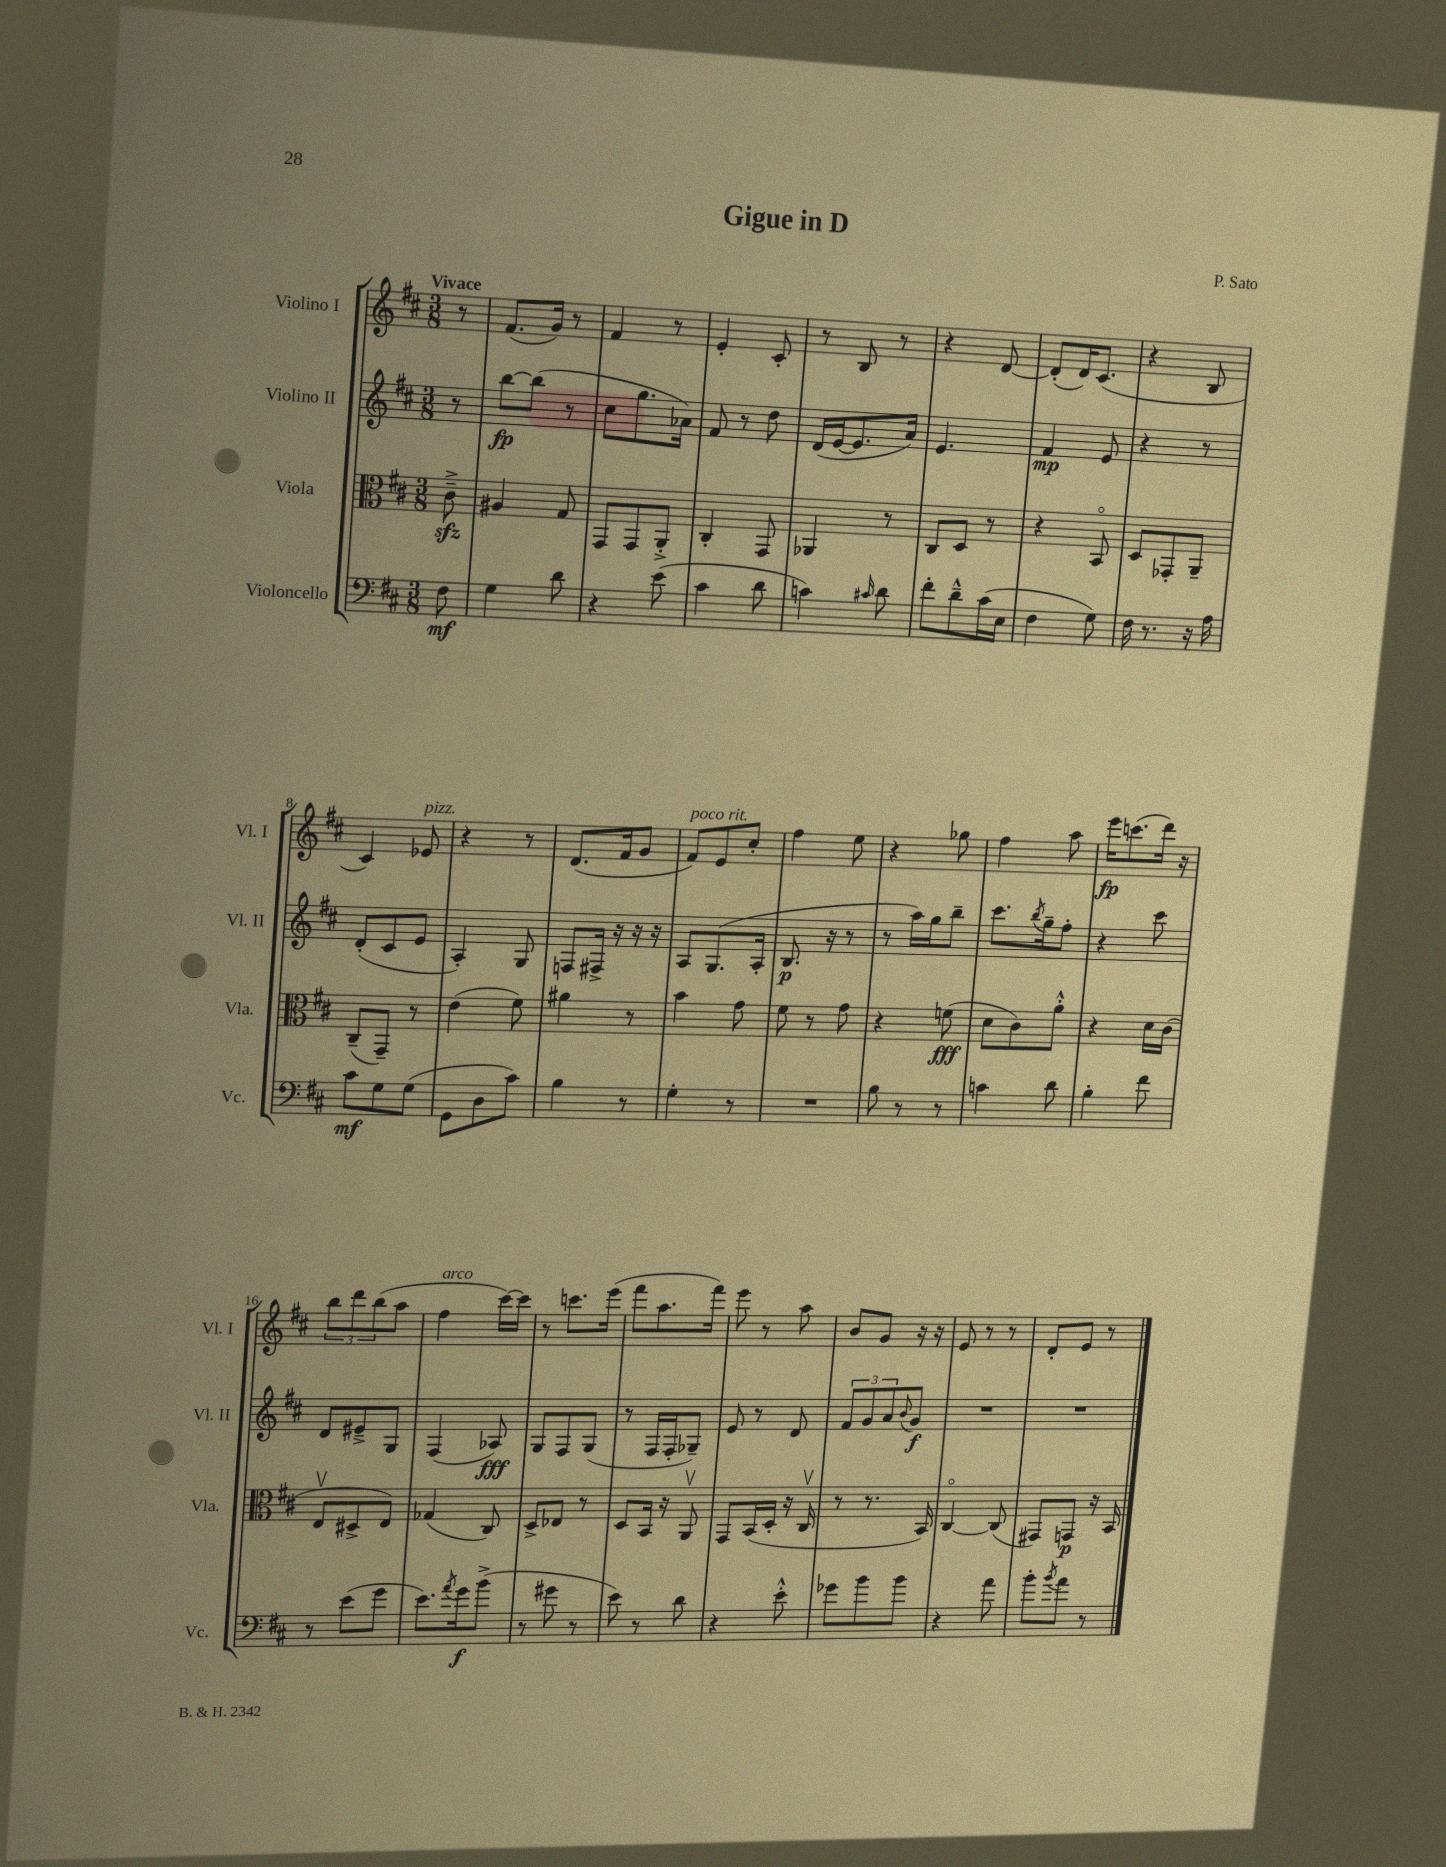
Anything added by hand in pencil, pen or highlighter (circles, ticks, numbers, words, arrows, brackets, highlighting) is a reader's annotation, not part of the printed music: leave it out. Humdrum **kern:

**kern	**dynam	**kern	**dynam	**kern	**dynam	**kern	**dynam
*part4	*part4	*part3	*part3	*part2	*part2	*part1	*part1
*staff4	*staff4	*staff3	*staff3	*staff2	*staff2	*staff1	*staff1
*I"Violoncello	*	*I"Viola	*	*I"Violino II	*	*I"Violino I	*
*I'Vc.	*	*I'Vla.	*	*I'Vl. II	*	*I'Vl. I	*
*clefF4	*	*clefC3	*	*clefG2	*	*clefG2	*
*k[f#c#]	*	*k[f#c#]	*	*k[f#c#]	*	*k[f#c#]	*
*M3/8	*	*M3/8	*	*M3/8	*	*M3/8	*
=	=	=	=	=	=	=	=
!	!	!	!	!	!	!LO:TX:a:B:t=Vivace	!
8F#\	mf	8c#zz~^\	.	8r	.	8r	.
=1	=1	=1	=1	=1	=1	=1	=1
4G\	.	4A#X/	.	[8bb\L	fp	(8.f#/L	.
.	.	.	.	(8bb\J]	.	.	.
.	.	.	.	.	.	16g/Jk)	.
8d\	.	8G/	.	8r	.	8r	.
=2	=2	=2	=2	=2	=2	=2	=2
4r	.	8GG/L	.	8cc#\L	.	4f#/	.
.	.	8GG/	.	8.gg\	.	.	.
(8e\	.	8AA'^/J	.	.	.	8r	.
.	.	.	.	16a-X\Jk)	.	.	.
=3	=3	=3	=3	=3	=3	=3	=3
4c#\	.	4C#'/	.	8f#/	.	4e'/	.
.	.	.	.	8r	.	.	.
8d\	.	8GG/	.	8dd\	.	8c#'/	.
=4	=4	=4	=4	=4	=4	=4	=4
4cn\)	.	4AA-X/	.	(16d/LL	.	8r	.
.	.	.	.	[16e/J	.	.	.
.	.	.	.	8.e/]	.	8B/	.
16qqc#X/	.	.	.	.	.	.	.
8d\	.	8r	.	.	.	8r	.
.	.	.	.	16a/Jk)	.	.	.
=5	=5	=5	=5	=5	=5	=5	=5
8f#'\L	.	8C#/L	.	4.e/	.	4r	.
8d~^^\	.	8D/J	.	.	.	.	.
(16c#\L	.	8r	.	.	.	[8d/	.
16E\JJ	.	.	.	.	.	.	.
=6	=6	=6	=6	=6	=6	=6	=6
4F#\	.	4r	.	4f#/	mp	(8d'/L]	.
.	.	.	.	.	.	16d/K)	.
.	.	.	.	.	.	(8.c#/J	.
8G\)	.	8BB/	.	8e/	.	.	.
=7	=7	=7	=7	=7	=7	=7	=7
16F#\	.	8D/L	.	4r	.	4r	.
8.r	.	.	.	.	.	.	.
.	.	8GG-X'/	.	.	.	.	.
16r	.	8AA~/J	.	8r	.	8B/	.
16A\	.	.	.	.	.	.	.
!!LO:LB:g=z
=8	=8	=8	=8	=8	=8	=8	=8
8c#\L	mf	(8C#~/L	.	(8d'/L	.	4c#/)	.
8G\	.	8GG~/J)	.	8c#/	.	.	.
!	!	!	!	!	!	!LO:TX:a:i:t=pizz.	!
(8G\J	.	8r	.	8e/J	.	8e-X/	.
=9	=9	=9	=9	=9	=9	=9	=9
8GG\L	.	(4e\	.	4A'/)	.	4r	.
8D\	.	.	.	.	.	.	.
8c#\J)	.	8f#\)	.	8G/	.	8r	.
=10	=10	=10	=10	=10	=10	=10	=10
4B\	.	4a#X\	.	8Fn/L	.	(8.d/L	.
.	.	.	.	16F#X^/Jk	.	.	.
.	.	.	.	16r	.	16f#/k	.
8r	.	8r	.	16r	.	8g/J	.
.	.	.	.	16r	.	.	.
=11	=11	=11	=11	=11	=11	=11	=11
!	!	!	!	!	!	!LO:TX:a:i:t=poco rit.	!
4G'\	.	4b\	.	8A/L	.	8f#/L)	.
.	.	.	.	(8.G/	.	8e/	.
8r	.	8g\	.	.	.	8cc#'/J	.
.	.	.	.	16A'/Jk	.	.	.
=12	=12	=12	=12	=12	=12	=12	=12
4.r	.	8f#\	.	8.B/	p	4ff#\	.
.	.	8r	.	.	.	.	.
.	.	.	.	16r	.	.	.
.	.	8g\	.	8r	.	8ee\	.
=13	=13	=13	=13	=13	=13	=13	=13
8B\	.	4r	.	8r	.	4r	.
8r	.	.	.	16aa\LL)	.	.	.
.	.	.	.	16gg\J	.	.	.
8r	.	(8fn\	fff	8bb~\J	.	8gg-X\	.
=14	=14	=14	=14	=14	=14	=14	=14
4cn\	.	8d\L	.	8.ccc#\L	.	4ff#\	.
.	.	8c#\)	.	.	.	.	.
.	.	.	.	8qbb/	.	.	.
.	.	.	.	16gg~\k	.	.	.
8d\	.	8a'^^\J	.	8ff#'\J	.	8aa\	.
=15	=15	=15	=15	=15	=15	=15	=15
4B'\	.	4r	.	4r	.	16eee\KL	fp
.	.	.	.	.	.	(8.cccn\	.
8f#\	.	16d\LL	.	8ccc#\	.	16ddd\Jk)	.
.	.	(16c#\JJ	.	.	.	16r	.
!!LO:LB:g=z
=16	=16	=16	=16	=16	=16	=16	=16
8r	.	8Ev/L	.	8d/L	.	12bb\L	.
.	.	.	.	.	.	12ddd\	.
(8e\L	.	8D#X^/	.	8e#X~^/	.	.	.
.	.	.	.	.	.	(12bb\	.
8g\J	.	8E/J)	.	8G/J	.	8aa\J	.
=17	=17	=17	=17	=17	=17	=17	=17
!	!	!	!	!	!	!LO:TX:a:i:t=arco	!
8.e\L)	.	(4G-X/	.	(4F#/	.	4ff#\	.
8qa/	.	.	.	.	.	.	.
16g\k	f	.	.	.	.	.	.
(8b^\J	.	8C#/)	.	8A-X/)	fff	[16ccc#\LL)	.
.	.	.	.	.	.	16ccc#\JJ]	.
=18	=18	=18	=18	=18	=18	=18	=18
8r	.	8D^/L	.	8G/L	.	8r	.
8g#X\	.	8E-X/J	.	8F#/	.	8.cccn\L	.
8r	.	8r	.	(8G/J	.	.	.
.	.	.	.	.	.	(16eee\Jk	.
=19	=19	=19	=19	=19	=19	=19	=19
8e\)	.	8D/L	.	8r	.	8fff#\L	.
8r	.	16BB/Jk	.	16F#/LL	.	8.aa\	.
.	.	16r	.	16F#'/J	.	.	.
8d\	.	8AAv/	.	8G-X~/J)	.	.	.
.	.	.	.	.	.	16fff#\Jk)	.
=20	=20	=20	=20	=20	=20	=20	=20
4r	.	8GG/L	.	8e/	.	8eee\	.
.	.	(16BB/L	.	8r	.	8r	.
.	.	16D'/JJ	.	.	.	.	.
8e'^^\	.	16r	.	8d/	.	8aa\	.
.	.	16C#v/	.	.	.	.	.
=21	=21	=21	=21	=21	=21	=21	=21
8g-X\L	.	8r	.	12f#/L	.	8b/L	.
.	.	.	.	12g/	.	.	.
8b\	.	8.r	.	.	.	8g/J	.
.	.	.	.	12a/	.	.	.
.	.	.	.	8qqb/	.	.	.
8b\J	.	.	.	8g/J	f	16r	.
.	.	16BB/)	.	.	.	16r	.
=22	=22	=22	=22	=22	=22	=22	=22
4r	.	[4C#/	.	4.r	.	8e/	.
.	.	.	.	.	.	8r	.
8a\	.	(8C#/]	.	.	.	8r	.
=23	=23	=23	=23	=23	=23	=23	=23
8b'\L	.	8GG#X/L)	.	4.r	.	8d'/L	.
8qb/	.	.	.	.	.	.	.
8a\J	.	8GGn/J	p	.	.	8e/J	.
8r	.	16r	.	.	.	8r	.
.	.	16BB/	.	.	.	.	.
==	==	==	==	==	==	==	==
*-	*-	*-	*-	*-	*-	*-	*-
